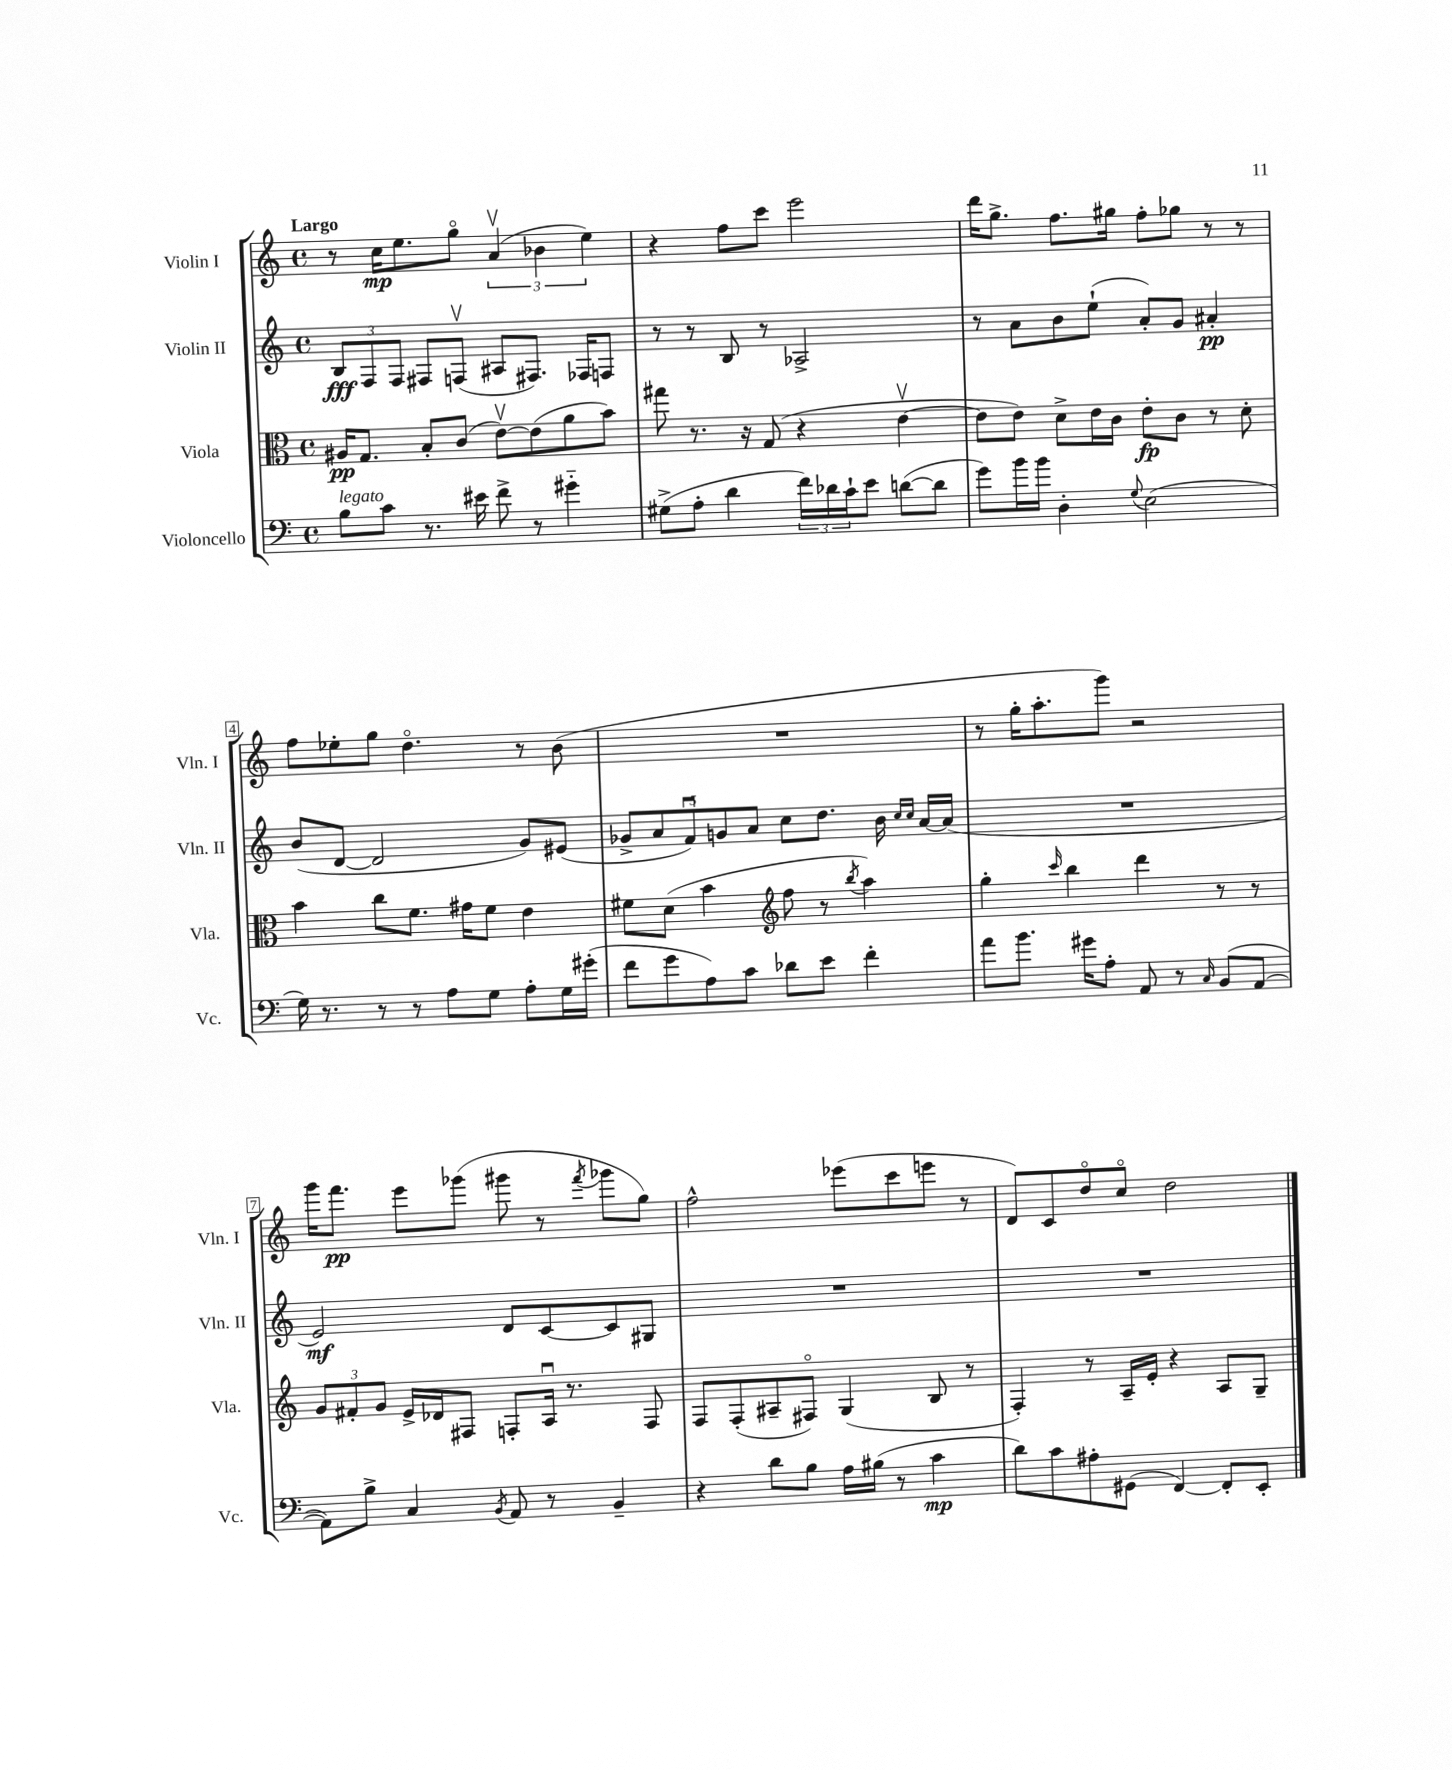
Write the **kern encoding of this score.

**kern	**kern	**kern	**kern
*staff4	*staff3	*staff2	*staff1
*clefF4	*clefC3	*clefG2	*clefG2
*k[]	*k[]	*k[]	*k[]
*M4/4	*M4/4	*M4/4	*M4/4
*met(c)	*met(c)	*met(c)	*met(c)
8B\L	16A#/LK	12B/L	8r
.	8.G/J	.	.
.	.	12F/	.
8c\J	.	.	16cc\LK
.	.	12F/J	.
.	.	.	8.ee\
8.r	8B'/L	8F#/L	.
.	(8c/J	(8Fv/J	8ggo\J
16e#\	.	.	.
8f^\	[8ev\L)	8A#/L	(6av/
8r	(8e\]	8.F#/J)	.
.	.	.	6b-\
4g#'~\	8a\	.	.
.	.	16F-/LK	.
.	.	.	6ee\)
.	8b\J)	8F/J	.
=	=	=	=
(8G#^\L	8gg#\	8r	4r
8A'\J	8.r	8r	.
4d\	.	8B/	8ff\L
.	16r	.	.
.	(8G/	8r	8ccc\J
24f\LL)	4r	2A-^/	2eee\
24d-\	.	.	.
24c`\J	.	.	.
8e\J	.	.	.
([8d\L	[4ev\	.	.
8d\]J	.	.	.
=	=	=	=
8g\L)	8e\]L	8r	16ddd\LK
.	.	.	8.gg^\J
16b\L	8e\J)	8a\L	.
16b\JJ	.	.	.
4D'\	8d^\L	8b\	8.ff\L
.	16e\L	(8ee`\J	.
.	16c\JJ	.	16gg#\Jk
8qqG/	.	.	.
(2E\	8e'\L	8a'/L)	8ff'\L
.	8c\J	8g/J	8gg-\J
.	8r	4a#'/	8r
.	8d'\	.	8r
=	=	=	=
16G\)	4b\	(8b/L	8ff\L
8.r	.	.	.
.	.	[8d/J	8ee-'\
8r	8cc\L	2d/]	8gg\J
8r	8.f\J	.	4.ddo\
8A\L	.	.	.
.	16g#\LK	.	.
8G\J	8f\J	.	.
8A'\L	4e\	8g/L)	8r
16G\L	.	(8e#/J	(8b\
(16g#'\JJ	.	.	.
=	=	=	=
8f\L	8f#\L	10g-^/L	1r
.	.	10a/	.
8g\	(8d\J	.	.
.	.	10fu/)	.
8A\)	4b\	.	.
.	.	10g/	.
8c\J	.	.	.
.	.	10a/J	.
*	*clefG2	*	*
8d-\L	8ff\	8cc\L	.
8e\J	8r	8.dd\J	.
.	8qbb/	.	.
4f'\	4aa\)	.	.
.	.	16b\	.
.	.	16qqcc/LL	.
.	.	16qqcc/JJ	.
.	.	[16a/LL	.
.	.	(16a/]JJ	.
=	=	=	=
8a\L	4gg'\	1r	8r
8.b\J	.	.	16gg'\LK
.	.	.	8.aa'\
.	16qqccc/	.	.
.	4bb\	.	.
16g#\LK	.	.	.
8A'\J	.	.	8ggg\J)
8AA/	4ddd\	.	2r
8r	.	.	.
16qqC/	.	.	.
(8BB/L	8r	.	.
[8AA/J	8r	.	.
=	=	=	=
8AA\]L)	12g/L	2e/)	16ggg\LK
.	.	.	8.fff\J
.	12f#'/	.	.
8B^\J	.	.	.
.	12g/J	.	.
4C/	16e^/LL	.	8eee\L
.	16d-/J	.	.
.	8F#/J	.	(8ggg-\J
8qBB/	.	.	.
8AA/	8F'/L	8d/L	8ggg#\
8r	16Au/Jk	[8c/	8r
.	8.r	.	.
.	.	.	8qfff/
4BB~/	.	8c/]	8ggg-\L
.	8F/	8G#/J	8gg\J)
=	=	=	=
4r	8F/L	1r	2ff^^\
.	(8F'/	.	.
8d\L	8A#~/	.	.
8B\J	8F#o/J)	.	.
16A\LL	(4G/	.	(8eee-\L
(16B#\JJ	.	.	.
8r	.	.	8ccc\
4c\	8B/	.	8eee\J
.	8r	.	8r
=	=	=	=
8d\L)	4F'/)	1r	8d/L)
8c\	.	.	8c/
8A#'\	8r	.	8ddo/
(8GG#\J	16A~/LL	.	8cco/J
.	16e'/JJ	.	.
[4FF/)	4r	.	2dd\
8FF'/]L	8A/L	.	.
8EE'/J	8G~/J	.	.
==	==	==	==
*-	*-	*-	*-
